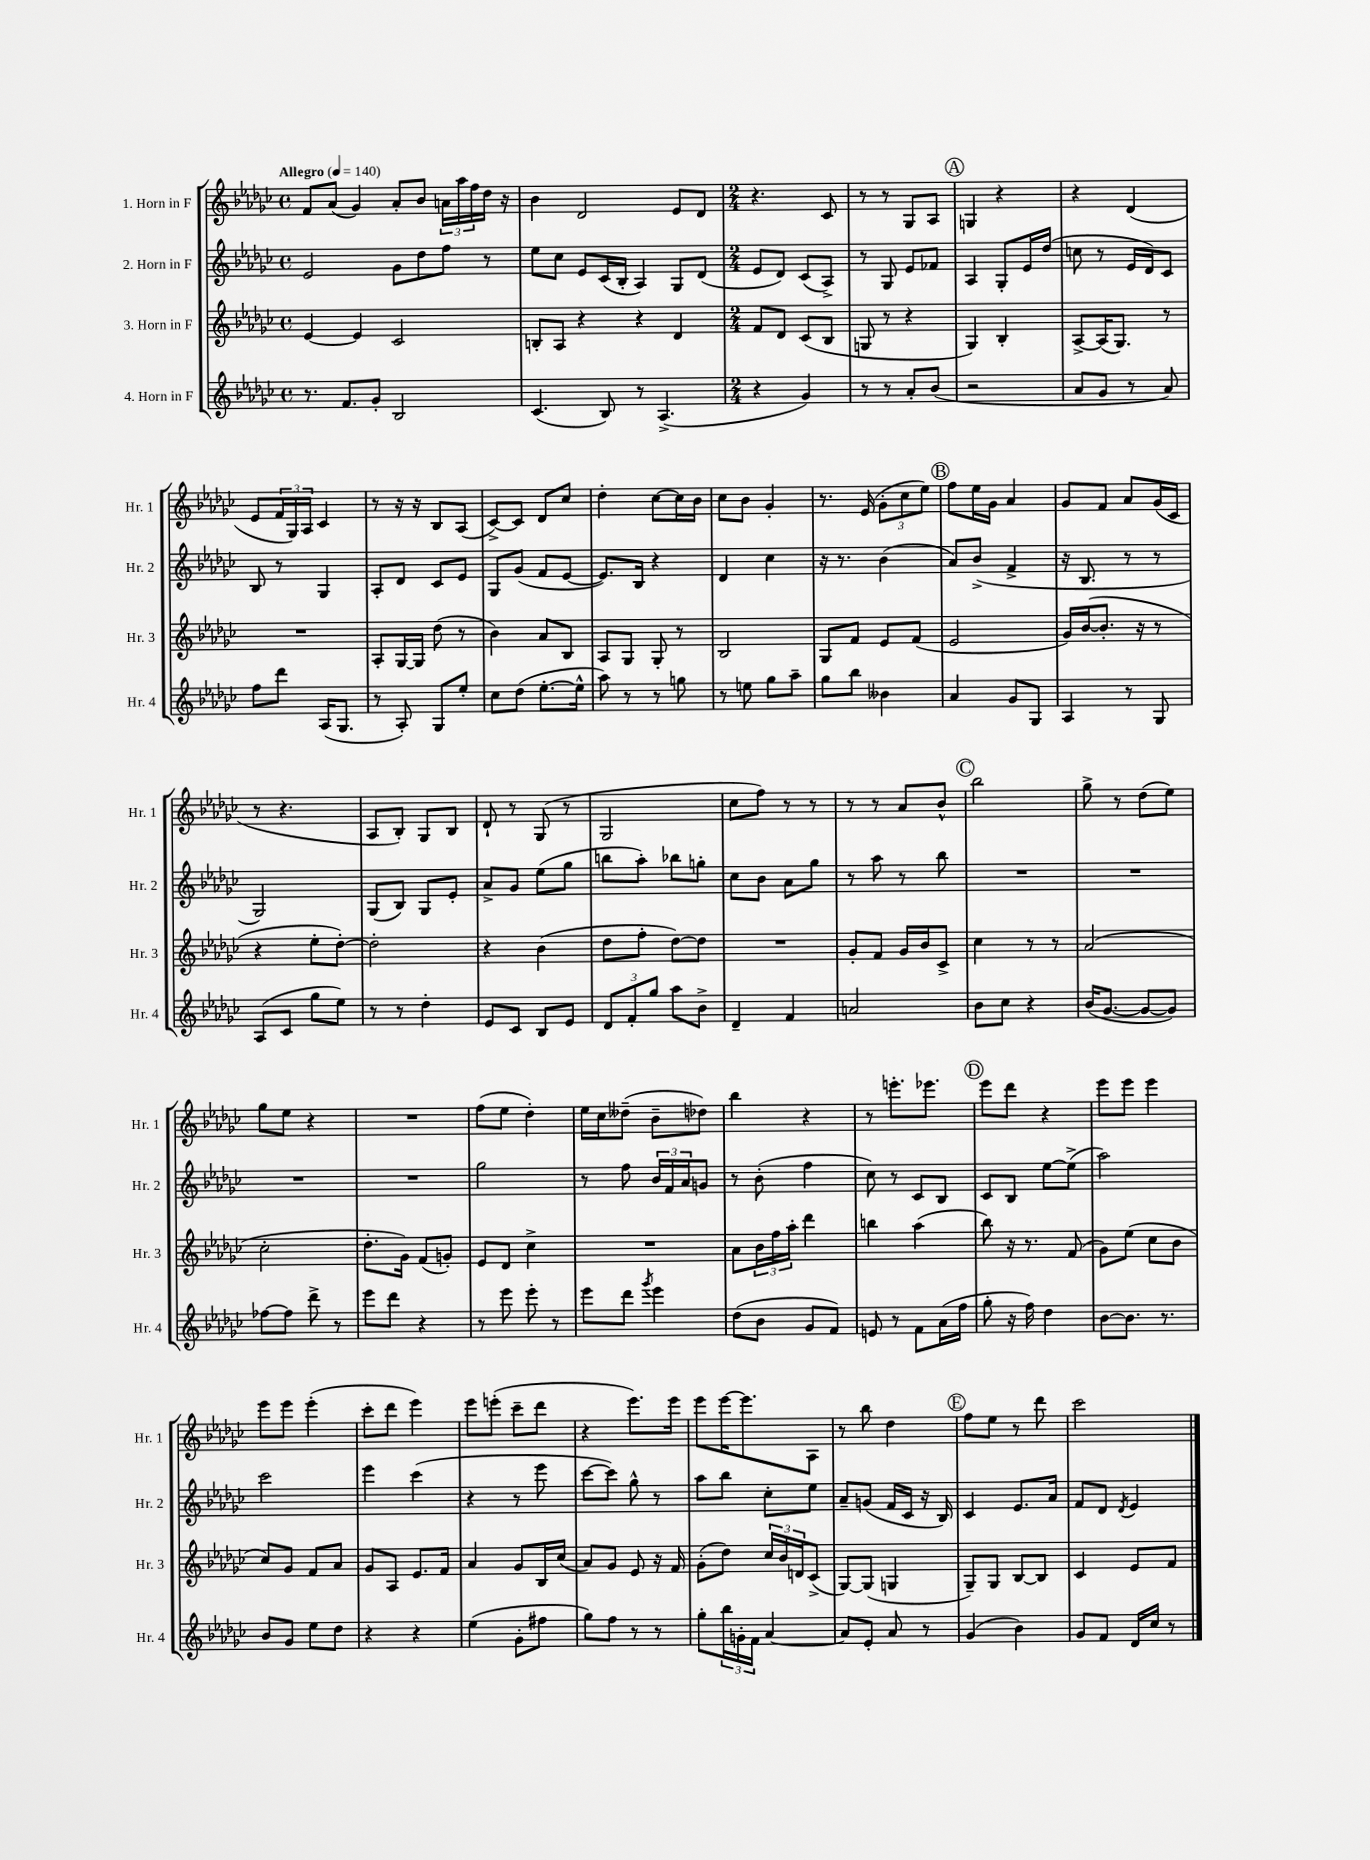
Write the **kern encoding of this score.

**kern	**kern	**kern	**kern
*part4	*part3	*part2	*part1
*staff4	*staff3	*staff2	*staff1
*I"4. Horn in F	*I"3. Horn in F	*I"2. Horn in F	*I"1. Horn in F
*I'Hr. 4	*I'Hr. 3	*I'Hr. 2	*I'Hr. 1
*clefG2	*clefG2	*clefG2	*clefG2
*k[b-e-a-d-g-c-]	*k[b-e-a-d-g-c-]	*k[b-e-a-d-g-c-]	*k[b-e-a-d-g-c-]
*M4/4	*M4/4	*M4/4	*M4/4
*met(c)	*met(c)	*met(c)	*met(c)
*MM140	*MM140	*MM140	*MM140
=1	=1	=1	=1
!	!	!	!LO:TX:a:B:t=Allegro
8.r	[4e-/	2e-/	8f/L
.	.	.	(8a-/J
8.f/L	.	.	.
.	4e-/]	.	4g-/)
8g-'/J	.	.	.
2B-/	2c-/	8g-\L	8a-'/L
.	.	8dd-\	8b-/J
.	.	8ff\J	24an\LL
.	.	.	24aa-\
.	.	.	24ff\
.	.	8r	16dd-\JJ
.	.	.	16r
=2	=2	=2	=2
(4.c-/	8Bn'/L	8ee-\L	4b-\
.	8A-/J	8cc-\J	.
.	4r	8e-/L	2d-/
8B-/)	.	(16c-/L	.
.	.	16B-'/JJ	.
8r	4r	4A-/)	.
(4.A-^/	.	.	.
.	4d-/	8G-/L	8e-/L
.	.	(8d-/J	8d-/J
=3	=3	=3	=3
*M2/4	*M2/4	*M2/4	*M2/4
4r	8f/L	8e-/L	4.r
.	8d-/J	8d-/J)	.
4g-/)	(8c-/L	(8c-/L	.
.	8B-/J	8A-^/J)	8c-/
=4	=4	=4	=4
8r	8Gn/	8r	8r
8r	8r	8G-/	8r
8a-'/L	4r	8e-/L	8G-/L
(8b-/J	.	8f-X/J	8A-/J
!!LO:REH:place=s1:t=A
=5	=5	=5	=5
2r	4G-/)	4A-/	4Gn/
.	4B-'/	8G-'/L	4r
.	.	16e-/L	.
.	.	(16dd-/JJ	.
=6	=6	=6	=6
8a-/L	[8A-^/L	8ccn\	4r
8g-/J	(16A-/K]	8r	.
.	8.G-/J)	.	.
8r	.	16e-/LL	(4d-/
.	.	16d-/J)	.
8a-/)	8r	8c-/J	.
!!LO:LB:g=z
=7	=7	=7	=7
8ff\L	2r	8B-/	8e-/L
8ddd-\J	.	8r	24f/L
.	.	.	24G-/)
.	.	.	24A-/JJ
(16A-/KL	.	4G-/	4c-/
8.G-/J	.	.	.
=8	=8	=8	=8
8r	8A-'/L	8A-'/L	8r
8A-'/)	[16G-/L	8d-/J	16r
.	16G-/JJ]	.	16r
8G-/L	(8dd-\	8c-/L	8B-/L
8ee-'/J	8r	8e-/J	(8A-/J
=9	=9	=9	=9
8cc-\L	4b-\)	8G-/L	[8c-^/L)
(8dd-\J	.	(8g-/J	8c-/J]
[8.ee-'\L	8a-/L	8f/L	8d-/L
.	8B-/J	[8e-/J	8cc-/J
16ee-^^\Jk]	.	.	.
=10	=10	=10	=10
8aa-\)	8A-/L	8.e-/L])	4dd-'\
8r	8G-/J	.	.
.	.	16B-/Jk	.
8r	8G-'/	4r	[8cc-\L
8ggn\	8r	.	16cc-\L]
.	.	.	16b-\JJ
=11	=11	=11	=11
8r	2B-/	4d-/	8cc-\L
8een\	.	.	8b-\J
8gg-\L	.	4cc-\	4g-'/
8aa-~\J	.	.	.
=12	=12	=12	=12
8gg-\L	8G-/L	16r	8.r
.	.	8.r	.
8bb-\J	8f/J	.	.
.	.	.	(16e-/
4b--X\	8e-/L	(4b-\	12g-'\L
.	.	.	12cc-\
.	(8f/J	.	.
.	.	.	12ee-\J)
!!LO:REH:place=s1:t=B
=13	=13	=13	=13
4a-/	2e-/	8a-/L)	8ff\L
.	.	(8b-^/J	16ee-\L
.	.	.	16g-\JJ
8g-/L	.	4f^/	4a-/
8G-/J	.	.	.
=14	=14	=14	=14
4A-/	16g-/LL)	16r	8g-/L
.	([16b-/J	8.B-/	.
.	8.b-'/J]	.	8f/J
8r	.	8r	8a-/L
.	16r	.	.
8G-/	8r	8r	(16g-/L
.	.	.	16c-/JJ
!!LO:LB:g=z
=15	=15	=15	=15
(8A-/L	4r	2G-/)	8r
8c-/J	.	.	4.r
8gg-\L	8ee-'\L	.	.
8ee-\J)	[8dd-'\J)	.	.
=16	=16	=16	=16
8r	2dd-'\]	(8G-/L	8A-/L
8r	.	8B-/J)	8B-'/J)
4dd-'\	.	8G-/L	8G-/L
.	.	8e-'/J	8B-/J
=17	=17	=17	=17
8e-/L	4r	8a-^/L	8d-`/
8c-/J	.	8g-/J	8r
8B-/L	(4b-\	(8ee-\L	(8G-/
8e-/J	.	8gg-\J	8r
=18	=18	=18	=18
12d-/L	8dd-\L	8bbn\L	2G-/
12f'/	.	.	.
.	8ff'\J	8aa-'\J)	.
12gg-/J	.	.	.
8aa-\L	[8dd-\L)	8bb-X\L	.
8b-^\J	8dd-\J]	8ggn'\J	.
=19	=19	=19	=19
4d-~/	2r	8cc-\L	8cc-\L
.	.	8b-\J	8ff\J)
4f/	.	8a-\L	8r
.	.	8gg-\J	8r
=20	=20	=20	=20
2an/	8g-'/L	8r	8r
.	8f/J	8aa-\	8r
.	16g-/LL	8r	8a-/L
.	16b-/J	.	.
.	8c-^/J	8bb-\	8b-^^/J
!!LO:REH:place=s1:t=C
=21	=21	=21	=21
8b-\L	4cc-\	2r	2bb-\
8cc-\J	.	.	.
4r	8r	.	.
.	8r	.	.
=22	=22	=22	=22
(16b-/KL	(2a-/	2r	8gg-^\
[8.g-/J	.	.	.
.	.	.	8r
8g-/L_	.	.	(8dd-\L
8g-/J])	.	.	8ee-\J)
!!LO:LB:g=z
=23	=23	=23	=23
[8ff-X\L	2cc-'\	2r	8gg-\L
8ff-\J]	.	.	8ee-\J
8ddd-^\	.	.	4r
8r	.	.	.
=24	=24	=24	=24
8eee-\L	8.dd-'\L	2r	2r
8ddd-\J	.	.	.
.	16g-\Jk)	.	.
4r	(8f/L	.	.
.	8gn'/J)	.	.
=25	=25	=25	=25
8r	8e-/L	2gg-\	(8ff\L
8eee-\	8d-/J	.	8ee-\J
8eee-'\	4cc-^\	.	4dd-'\)
8r	.	.	.
=26	=26	=26	=26
8eee-\L	2r	8r	16ee-\LL
.	.	.	16cc-\J
8ddd-\J	.	8ff\	(8dd--X~\J
8qggg-/	.	.	.
4eee-\	.	24b-/LL	8b-~\L
.	.	24f/	.
.	.	24a-/J	.
.	.	8gn/J	8dd-X\J)
=27	=27	=27	=27
(8dd-\L	8a-\L	8r	4bb-\
8b-\J	24b-\L	(8b-'\	.
.	24ff\	.	.
.	24aa-'\JJ	.	.
8g-/L	4ddd-\	4ff\	4r
8f/J)	.	.	.
=28	=28	=28	=28
8en/	4bbn\	8cc-\)	8r
8r	.	8r	8.eeen'\L
8f\L	(4aa-\	8c-/L	.
.	.	.	8.eee-X\J
(16a-\L	.	8B-/J	.
16ff\JJ	.	.	.
!!LO:REH:place=s1:t=D
=29	=29	=29	=29
8gg-'\	8bb-\)	8c-/L	8eee-\L
16r	16r	8B-/J	8ddd-\J
16ff\)	8.r	.	.
4dd-\	.	[8ee-\L	4r
.	(8f/	(8ee-^\J]	.
=30	=30	=30	=30
[8b-\L	8g-\L)	2aa-\)	8eee-\L
8.b-\J]	(8ee-\J	.	8eee-\J
.	8cc-\L	.	4eee-\
8.r	.	.	.
.	8b-\J	.	.
!!LO:LB:g=z
=31	=31	=31	=31
8b-/L	8cc-/L)	2ccc-\	8eee-\L
8g-/J	8g-/J	.	8eee-\J
8ee-\L	8f/L	.	(4eee-'\
8dd-\J	8a-/J	.	.
=32	=32	=32	=32
4r	8g-/L	4eee-\	8ccc-'\L
.	8A-/J	.	8ddd-\J
4r	8.e-/L	(4ccc-\	4eee-\)
.	16f/Jk	.	.
=33	=33	=33	=33
(4ee-\	4a-/	4r	8eee-\L
.	.	.	(8eeen'\J
8g-'\L	8g-/L	8r	8ccc-~\L
8ff#X\J	16B-/L	8eee-\	8ddd-\J
.	(16cc-/JJ	.	.
=34	=34	=34	=34
8gg-\L)	8a-/L)	[8ccc-\L	4r
8ff\J	8g-/J	8ccc-\J])	.
8r	8e-/	8gg-^^\	8.eee-\L)
8r	16r	8r	.
.	16f/	.	16eee-\Jk
=35	=35	=35	=35
8gg-'\L	(8g-'\L	8aa-\L	8eee-\L
24bb-\L	8dd-\J)	8bb-\J	[16eee-\K
24gn'\	.	.	.
.	.	.	8.eee-\]
24f\JJ	.	.	.
[4a-/	24cc-/LL	8cc-'\L	.
.	24b-/	.	.
.	24dn/J	.	.
.	(8c-^/J	8ee-\J	8A-\J
=36	=36	=36	=36
8a-/L]	[8G-/L)	8a-~/L	8r
8e-'/J	(8G-/J]	(8gn/J	8bb-\
8a-/	4Gn/	16f/LL	4dd-\
.	.	16c-/JJ	.
8r	.	16r	.
.	.	16B-/)	.
!!LO:REH:place=s1:t=E
=37	=37	=37	=37
(4g-/	8G-~/L)	4c-/	8ff\L
.	8G-/J	.	8ee-\J
4b-\)	[8B-/L	8.e-/L	8r
.	8B-/J]	.	8ddd-\
.	.	16a-/Jk	.
=38	=38	=38	=38
8g-/L	4c-/	8f/L	2ccc-\
8f/J	.	8d-/J	.
.	.	8qd-/	.
16d-/LL	8e-/L	4e-/	.
16cc-/JJ	.	.	.
8r	8f/J	.	.
==	==	==	==
*-	*-	*-	*-
